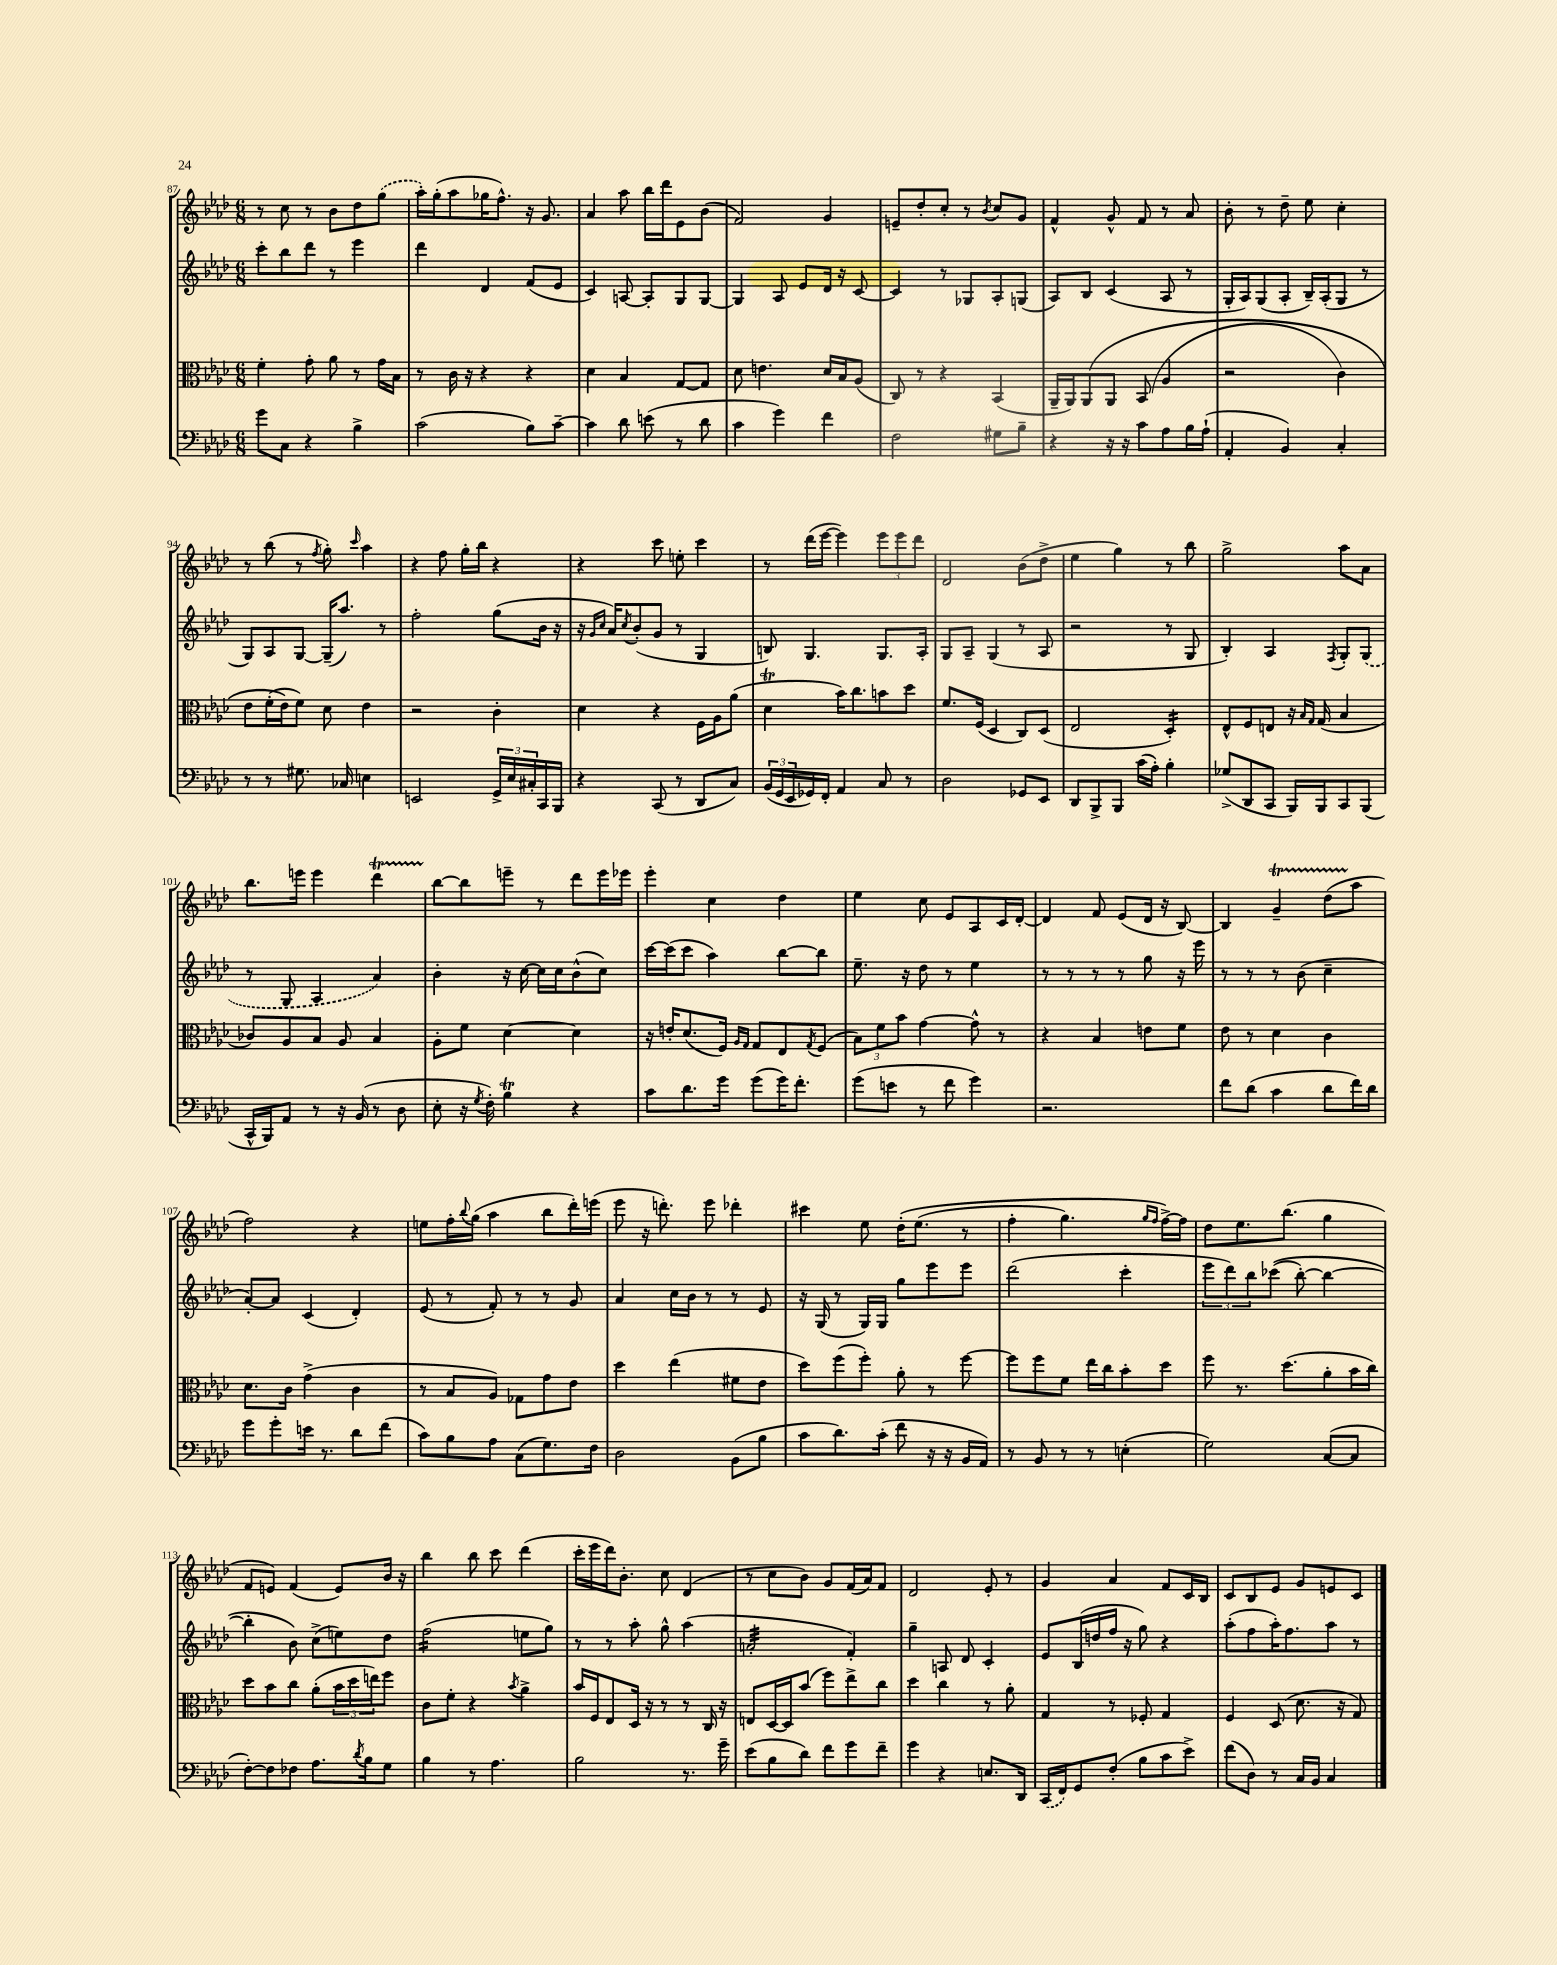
<<
\new StaffGroup <<
\new Staff = "s0" {
    \clef treble \key aes \major \numericTimeSignature \time 6/8
    r8 c''8 r8 bes'8 des''8 \once \slurDashed g''8( |
    aes''16-.) g''16-.( aes''8 ges''16 f''8.-^) r16 g'8. |
    aes'4 aes''8 bes''16 des'''16 ees'8 bes'8( |
    f'2) g'4 |
    e'8-- des''8-. c''8-. r8 \acciaccatura { bes'8 } c''8 g'8 |
    f'4-^ g'8-^ f'8 r8 aes'8 |
    bes'8-. r8 des''8-- ees''8 c''4-. |
    r8 bes''8( r8 \acciaccatura { f''8 } g''8-.) \grace { c'''16 } aes''4 |
    r4 f''8 g''16-. bes''16 r4 |
    r4 c'''8 e''8-. c'''4 |
    r8 des'''16( ees'''16~ ees'''4) \tuplet 3/2 { ees'''8 ees'''8 des'''8 } |
    des'2 bes'8( des''8-> |
    ees''4 g''4) r8 bes''8 |
    g''2-> aes''8 aes'8 |
    bes''8. e'''16 e'''4 des'''4\startTrillSpan |
    bes''8~\stopTrillSpan bes''8 e'''8-- r8 des'''8 e'''16 ees'''16 |
    ees'''4-. c''4 des''4 |
    ees''4 c''8 ees'8 aes8 c'16 des'16~-. |
    des'4 f'8 ees'8( des'16 r16 bes8~) |
    bes4 g'4--\startTrillSpan des''8( aes''8\stopTrillSpan |
    f''2) r4 |
    e''8 f''16-. \appoggiatura { bes''8 } g''16( aes''4 bes''8 des'''16-.) e'''16( |
    ees'''8 r16 d'''8.-.) ees'''8 des'''4-. |
    cis'''4 ees''8 des''16-.\( ees''8.( r8 |
    f''4-. g''4.) \grace { g''16 f''16 } f''16~->\) f''16 |
    des''8 ees''8. bes''8.( g''4 |
    f'8 e'8) f'4( e'8) bes'16 r16 |
    bes''4 bes''8 c'''8 des'''4( |
    c'''16-. ees'''16 des'''16) bes'8.-. c''8 des'4( |
    r8 c''8 bes'8) g'8 f'16( aes'16) f'8 |
    des'2 ees'8-. r8 |
    g'4 aes'4 f'8 c'16 bes16 |
    c'8 bes8 ees'8 g'8 e'8 c'8 \bar "|." |
}
\new Staff = "s1" {
    \clef treble \key aes \major \numericTimeSignature \time 6/8
    c'''8-. bes''8 des'''8 r8 ees'''4 |
    des'''4 des'4 f'8( ees'8 |
    c'4) a8~ a8-. g8 g8~ |
    g4 aes8 ees'8 des'16 r16 c'8~ |
    c'4 r8 ges8 aes8-. g8( |
    aes8) bes8 c'4( aes8 r8 |
    g16-. aes16) g8( aes8-. bes16--) aes16-.( g8 r8 |
    g8) aes8 g8~ g16--( aes''8.) r8 |
    f''2-. g''8( bes'16 r16 |
    r16 \grace { g'16 c''16 } aes'16) \acciaccatura { c''8 } bes'8-.( g'8 r8 g4 |
    b8) g4. g8. aes16-. |
    g8 aes8-- g4( r8 aes8 |
    r2 r8 g8 |
    bes4-.) aes4 \acciaccatura { f8 } g8-. \once \slurDashed g8( |
    r8 g8 aes4 aes'4) |
    bes'4-. r16 c''16~ c''16 c''16 bes'8-^( c''8) |
    c'''16~ c'''16( c'''8 aes''4) bes''8~ bes''8 |
    ees''8.-- r16 des''8 r8 ees''4 |
    r8 r8 r8 r8 g''8 r16 ees'''16 |
    r8 r8 r8 bes'8( c''4-- |
    aes'8~-.) aes'8 c'4( des'4-.) |
    ees'8( r8 f'8-.) r8 r8 g'8 |
    aes'4 c''16 bes'16 r8 r8 ees'8 |
    r16 g16( r8 g16) g16 g''8 ees'''8 ees'''8 |
    des'''2( c'''4-. |
    \tuplet 3/2 { ees'''8 des'''8) bes''8 } ces'''8(\( bes''8~-.) bes''4~ |
    bes''4-. bes'8\) c''8->( e''8) des''8 |
    f''2:16( e''8 g''8) |
    r8 r8 aes''8-. g''8-^ aes''4( |
    a'2:32-. f'4-.) |
    g''4-- a8 des'8 c'4-. |
    ees'8 bes16( d''16 f''16 r16 g''8) r4 |
    aes''8-.( f''8 aes''16-.) f''8. aes''8 r8 \bar "|." |
}
\new Staff = "s2" {
    \clef alto \key aes \major \numericTimeSignature \time 6/8
    f'4-. g'8-. aes'8 r8 g'16 bes16 |
    r8 c'16 r16 r4 r4 |
    des'4 bes4 g8~ g8 |
    des'8 e'4. des'16 bes16 aes8( |
    c8) r8 r4 bes,4( |
    aes,16-- aes,16) aes,8\( aes,8 bes,8( aes4 |
    r2 c'4) |
    ees'8 f'16-.( ees'16\) f'8) des'8 ees'4 |
    r2 c'4-. |
    des'4 r4 f16 aes16 aes'8( |
    des'4\trill bes'16) c''8. b'8 des''8 |
    f'8. f16( des4 c8) des8( |
    ees2 des4:16-.) |
    ees8-^ f8 e8 r16 \grace { bes16 g16 } g16( bes4 |
    ces'8) aes8 bes8 aes8 bes4 |
    aes8-. f'8 des'4~ des'4 |
    r16 e'16-. des'8.( f16) \grace { aes16 g16 } g8 ees8 \acciaccatura { g8 } f8( |
    \tuplet 3/2 { bes8) f'8 bes'8 } g'4~ g'8-^ r8 |
    r4 bes4 e'8 f'8 |
    ees'8 r8 des'4 c'4 |
    des'8. c'16 g'4->( c'4 |
    r8 bes8 aes8) ges8 g'8 ees'8 |
    des''4 ees''4( fis'8 ees'8 |
    des''8) f''8( f''8-.) aes'8-. r8 f''8~ |
    f''8 f''8 f'8 ees''16 c''16 bes'8-. des''8 |
    f''8 r8. des''8.( aes'8-. bes'16 c''16) |
    des''8 bes'8 c''8 aes'8-.( \tuplet 3/2 { bes'16 des''16 e''16) } f''8 |
    c'8 f'8-. r4 \acciaccatura { bes'8 } aes'4-> |
    bes'16 f16 ees8 des16 r16 r8 r8 c16 r16 |
    e8 des16~ des16 bes'8( f''8) ees''8-> c''8 |
    des''4 c''4 r8 aes'8-. |
    g4 r8 fes8-. g4 |
    f4 des8( des'8. r16 g8) \bar "|." |
}
\new Staff = "s3" {
    \clef bass \key aes \major \numericTimeSignature \time 6/8
    g'8 c8 r4 bes4-> |
    c'2( bes8) c'8~-- |
    c'4 des'8 e'8( r8 des'8 |
    c'4 g'4) f'4 |
    f2 gis8 bes8-- |
    r4 r16 r16 c'8 aes8 bes16 aes16-!( |
    aes,4-. bes,4) c4-. |
    r8 r8 gis8. ces16 e4 |
    e,2 \tuplet 3/2 { g,16-> ees16 cis16-. } c,16 bes,,16 |
    r4 c,8( r8 des,8 c8) |
    \tuplet 3/2 { bes,16( g,16 ees,16 } ges,16) f,16-. aes,4 c8 r8 |
    des2 ges,8 ees,8 |
    des,8 bes,,8-> bes,,8 c'16( aes16-.) bes4-. |
    ges8->( des,8 c,8 bes,,16) bes,,16 c,8 bes,,8( |
    c,16-^ bes,,16) aes,8 r8 r16 bes,16( r8 des8 |
    ees8-. r16 \acciaccatura { g8 } f16-.) bes4\trill r4 |
    c'8 des'8. g'16 g'8( g'16) f'8.-. |
    g'8( e'8 r8 f'8 g'4) |
    r2. |
    f'8 des'8( c'4 des'8 f'16) des'16 |
    g'8 g'8-. e'16 r8. des'8 f'8( |
    c'8) bes8 aes8 c8( g8.) f16 |
    des2 bes,8( bes8 |
    c'8 des'8.) c'16-.( f'8 r16 r16 bes,16 aes,16) |
    r8 bes,8 r8 r8 e4-.( |
    g2) c8~( c8 |
    f8~-.) f8 fes8 aes8. \acciaccatura { des'8 } bes16 g8 |
    bes4 r8 aes4. |
    bes2 r8. g'16-- |
    ees'8( bes8 des'8) f'8 g'8 f'8-- |
    g'4 r4 e8. des,16 |
    \once \slurDashed c,16( f,16) g,8 f8-.( bes8 c'8 ees'8->) |
    f'8( des8) r8 c16 bes,16 c4 \bar "|." |
}
>>
>>
\layout { \context { \Score currentBarNumber = #87 } }
